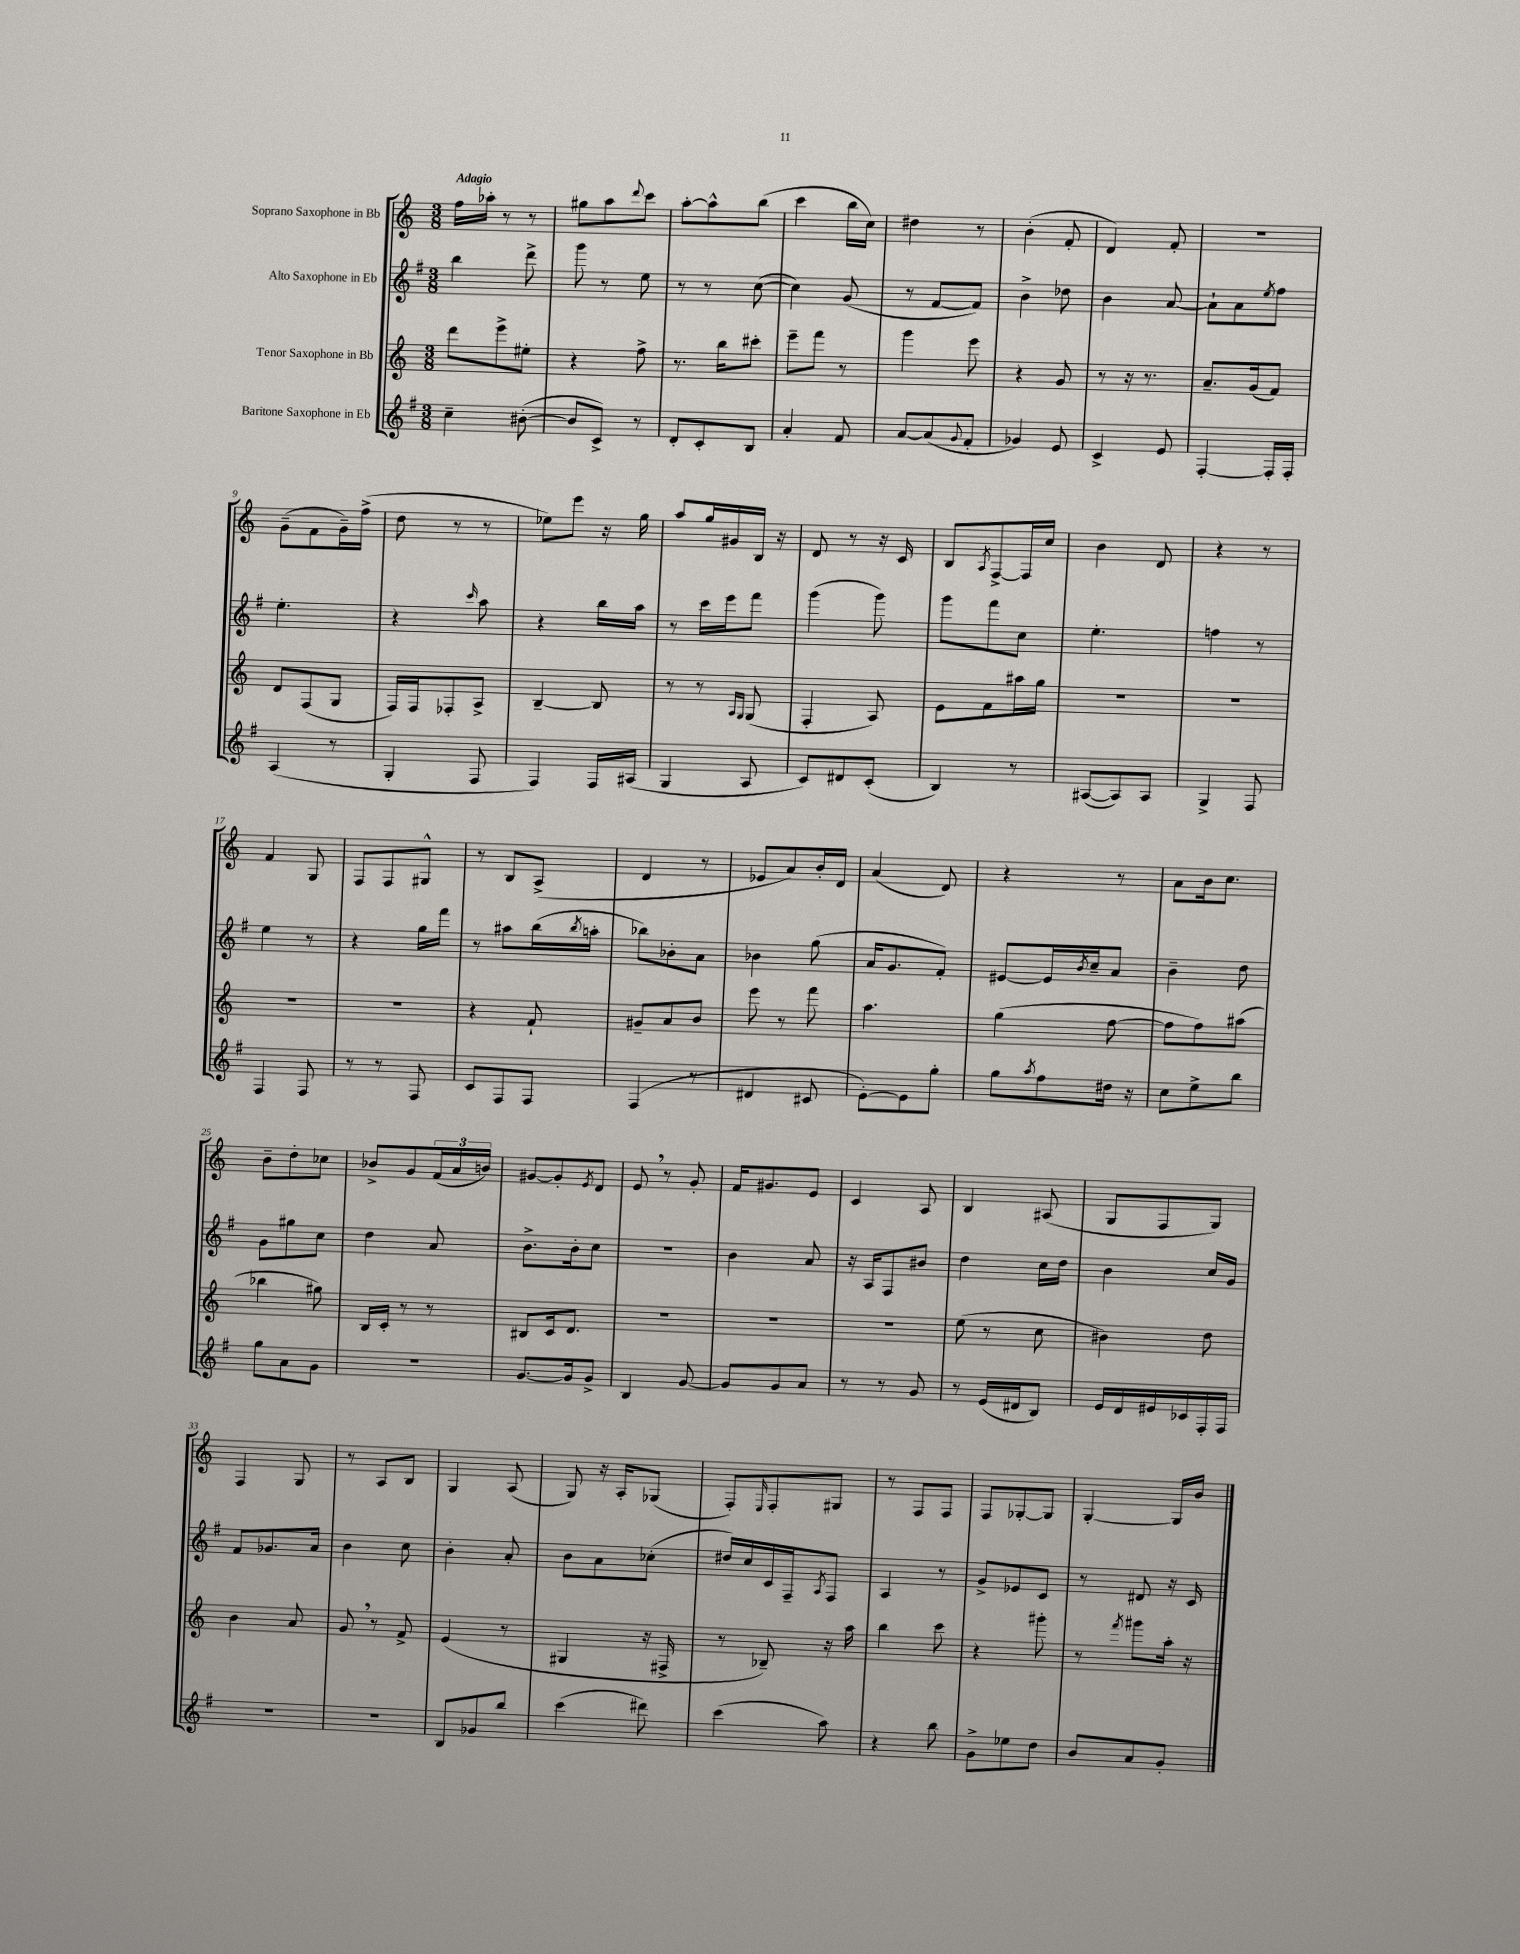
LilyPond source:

<<
\new StaffGroup <<
\new Staff = "s0" \with { instrumentName = "Soprano Saxophone in Bb" } {
    \clef treble \key c \major \numericTimeSignature \time 3/8 \tempo "Adagio"
    f''16 aes''16-. r8 r8 |
    gis''8 a''8 \appoggiatura { d'''8 } c'''8 |
    a''8~-. a''8-^ b''8( |
    c'''4 b''16 c''16) |
    dis''4 r8 |
    b'4-.( f'8-. |
    d'4) f'8-. |
    r4. |
    g'8--( f'8 g'16--) f''16->( |
    d''8 r8 r8 |
    ees''8) e'''8 r16 g''16 |
    a''8 g''16 gis'16 b16 r16 |
    d'8 r8 r16 c'16 |
    b8 \acciaccatura { a8 } f8~-> f16 c''16 |
    b'4 d'8 |
    r4 r8 |
    f'4 g8 |
    f8 f8 gis8-^ |
    r8 b8 a8->( |
    d'4 r8 |
    ees'8 a'8) b'16-. d'16 |
    a'4( d'8) |
    r4 r8 |
    a'8 b'16 c''8. |
    b'8-- d''8-. ces''8 |
    bes'8-> g'8 \tuplet 3/2 { f'16( a'16 b'16) } |
    gis'8~ gis'8-. \acciaccatura { e'8 } d'8 |
    e'8 \breathe r8 g'8-. |
    f'16 gis'8. e'8 |
    c'4 a8 |
    b4 ais8( |
    g8 f8 g8) |
    f4 g8 |
    r8 a8 b8 |
    g4 a8( |
    g8) r16 a16-. ges8( |
    f8-.) \grace { e16 } f8-. gis8 |
    r8 f8 f8 |
    f8 ges8~-. ges8 |
    g4~-. g16 b'16 \bar "|." |
}
\new Staff = "s1" \with { instrumentName = "Alto Saxophone in Eb" } {
    \clef treble \key g \major \numericTimeSignature \time 3/8
    b''4 d'''8-> |
    g'''8 r8 e''8 |
    r8 r8 c''8~( |
    c''4) g'8( |
    r8 fis'8~ fis'8) |
    b'4-> des''8 |
    b'4 a'8~ |
    a'8-! a'8 \acciaccatura { e''8 } fis''8 |
    e''4.-. |
    r4 \grace { c'''16 } a''8 |
    r4 b''16 a''16 |
    r8 c'''16 e'''16 fis'''8 |
    g'''4( g'''8) |
    g'''8 fis'''8 c''8 |
    e''4.-. |
    f''4 r8 |
    e''4 r8 |
    r4 g''16 fis'''16 |
    r8 ais''8 b''16( \acciaccatura { b''8 } a''16-. |
    bes''8) bes'8-. a'8 |
    bes'4 g''8( |
    a'16 g'8. fis'8-.) |
    eis'8~ eis'16 \acciaccatura { b'8 } c''16-- a'8 |
    b'4-- d''8 |
    g'8 gis''8 c''8 |
    d''4 a'8 |
    b'8.-> b'16-. c''8 |
    r4. |
    b'4 a'8 |
    r16 a16 fis8 bis'8 |
    d''4 c''16 d''16 |
    b'4 c''16 g'16 |
    fis'8 ges'8. a'16 |
    b'4 c''8 |
    b'4-. a'8-. |
    b'8 a'8 ces''8-.( |
    dis''16) c''16 c'16 fis16-- \acciaccatura { a8 } fis8 |
    a4 r8 |
    g'8-> ees'8 c'8 |
    r8 dis'8 r16 c'16 \bar "|." |
}
\new Staff = "s2" \with { instrumentName = "Tenor Saxophone in Bb" } {
    \clef treble \key c \major \numericTimeSignature \time 3/8
    d'''8 e'''8-> eis''8-. |
    r4 f''8-> |
    r8. b''16 cis'''8-. |
    e'''8-- f'''8 r8 |
    g'''4 e'''8 |
    r4 g'8 |
    r8 r16 r8. |
    a'8.-- g'16( f'8) |
    d'8 f8( g8 |
    f16) f16 fes8-. a8-> |
    b4~-- b8 |
    r8 r8 \grace { a16 g16 } g8( |
    f4-. a8) |
    e'8 f'8 ais''16 g''16 |
    R4. |
    R4. |
    R4. |
    R4. |
    r4 f'8-! |
    gis'8-- a'8 b'8 |
    e'''8 r8 f'''8 |
    a''4. |
    g''4( f''8~ |
    f''8 f''8) ais''8( |
    bes''4 gis''8) |
    b16 c'16-. r8 r8 |
    bis8 c'16 d'8. |
    R4. |
    R4. |
    R4. |
    e''8( r8 c''8 |
    bis'4) d''8 |
    b'4 a'8 |
    g'8 \breathe r8 f'8-> |
    e'4( r8 |
    gis4 r16 fis16-> |
    r8 bes8--) r16 a''16 |
    b''4 c'''8 |
    r4 gis'''8-. |
    r8 \acciaccatura { f'''8 } gis'''8 a''16-. r16 \bar "|." |
}
\new Staff = "s3" \with { instrumentName = "Baritone Saxophone in Eb" } {
    \clef treble \key g \major \numericTimeSignature \time 3/8
    c''4-- bis'8~-.( |
    bis'8 c'8->) r8 |
    d'8-. c'8-. b8 |
    a'4-. fis'8 |
    a'8~ a'8( \appoggiatura { g'8 } fis'8-. |
    ges'4) e'8 |
    c'4-> e'8 |
    fis4~-. fis16-. fis16-. |
    a4( r8 |
    g4-. fis8 |
    fis4) fis16 ais16( |
    g4 a8 |
    c'8) dis'8 c'8-.( |
    b4) r8 |
    ais8~( ais8) ais8 |
    g4-> fis8 |
    fis4 fis8 |
    r8 r8 fis8 |
    c'8 fis8 fis8 |
    fis4( r8 |
    dis'4 cis'8 |
    e'8~-.) e'8 g''8-. |
    g''8 \acciaccatura { a''8 } fis''8 dis''16 r16 |
    c''8 e''8-> b''8 |
    g''8 a'8 g'8 |
    R4. |
    g'8.~ g'16 g'8-> |
    b4 g'8~ |
    g'8 g'8 a'8 |
    r8 r8 g'8 |
    r8 e'16( dis'16 b8) |
    e'16 d'16 eis'16 ces'16 fis16-. fis16 |
    R4. |
    R4. |
    b8 ges'8 b''8 |
    c'''4( dis'''8) |
    c'''4( a''8) |
    r4 b''8 |
    g'8-> ees''8 d''8 |
    b'8 a'8 g'8-. \bar "|." |
}
>>
>>
